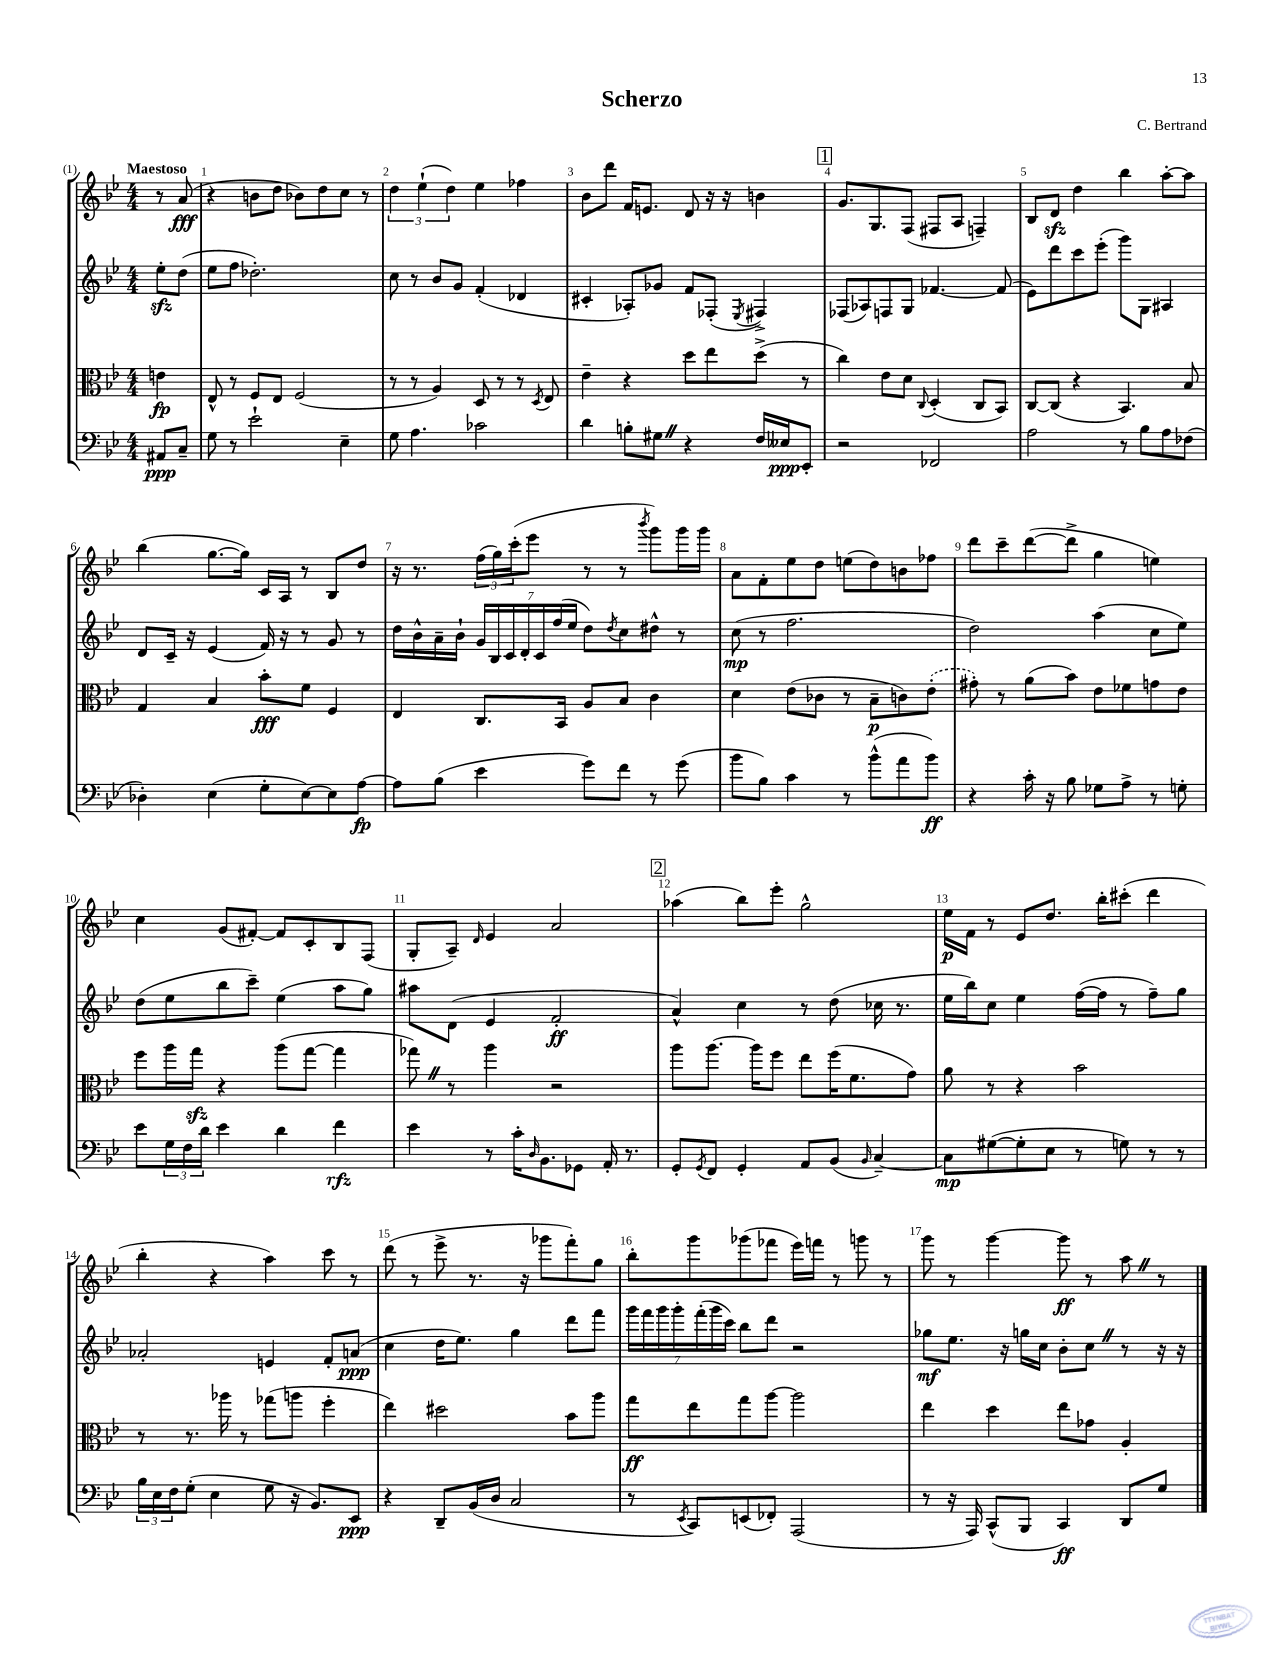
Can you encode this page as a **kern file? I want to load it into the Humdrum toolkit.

**kern	**dynam	**kern	**dynam	**kern	**dynam	**kern	**dynam
*part4	*part4	*part3	*part3	*part2	*part2	*part1	*part1
*staff4	*staff4	*staff3	*staff3	*staff2	*staff2	*staff1	*staff1
*clefF4	*	*clefC3	*	*clefG2	*	*clefG2	*
*k[b-e-]	*	*k[b-e-]	*	*k[b-e-]	*	*k[b-e-]	*
*M4/4	*	*M4/4	*	*M4/4	*	*M4/4	*
=	=	=	=	=	=	=	=
!	!	!	!	!	!	!LO:TX:a:B:t=Maestoso	!
8AA#X/L	ppp	4en\	fp	8ee-zz'\L	.	8r	.
8C~/J	.	.	.	(8dd\J	.	(8a/	fff
=1	=1	=1	=1	=1	=1	=1	=1
8G\	.	8E-^^/	.	8ee-\L	.	4r	.
8r	.	8r	.	8ff\J	.	.	.
2e-`\	.	8F/L	.	2.dd-X'\)	.	8bn\L	.
.	.	8E-/J	.	.	.	8dd\J	.
.	.	(2F/	.	.	.	8b-X\L)	.
.	.	.	.	.	.	8dd\	.
4E-~\	.	.	.	.	.	8cc\J	.
.	.	.	.	.	.	8r	.
=2	=2	=2	=2	=2	=2	=2	=2
8G\	.	8r	.	8cc\	.	6dd\	.
4.A\	.	8r	.	8r	.	.	.
.	.	.	.	.	.	(6ee-`\	.
.	.	4A/)	.	8b-/L	.	.	.
.	.	.	.	.	.	6dd\)	.
.	.	.	.	8g/J	.	.	.
2c-X\	.	8D/	.	(4f'/	.	4ee-\	.
.	.	8r	.	.	.	.	.
.	.	8r	.	4d-X/	.	4ff-X\	.
.	.	8qD/	.	.	.	.	.
.	.	8E-/	.	.	.	.	.
=3	=3	=3	=3	=3	=3	=3	=3
4d\	.	4e-~\	.	4c#X'/	.	8b-\L	.
.	.	.	.	.	.	8ddd\J	.
8Bn'\L	.	4r	.	8A-X'/L)	.	16f/KL	.
.	.	.	.	.	.	8.en/J	.
8G#XZ\J	.	.	.	8g-X/J	.	.	.
4r	.	8dd\L	.	8f/L	.	8d/	.
.	.	8ee-\	.	(8F-X'/J	.	16r	.
.	.	.	.	.	.	16r	.
.	.	.	.	8qE-/	.	.	.
16F/LL	.	(8dd^\J	.	4F#X^/)	.	4bn\	.
16E--X/J	ppp	.	.	.	.	.	.
8EE-'/J	.	8r	.	.	.	.	.
!!LO:REH:place=s1:t=1
=4	=4	=4	=4	=4	=4	=4	=4
2r	.	4cc\)	.	(8F-X/L	.	8.g/L	.
.	.	.	.	8A-X/)	.	.	.
.	.	.	.	.	.	8.G/	.
.	.	8e-\L	.	8Fn/	.	.	.
.	.	8d\J	.	8G/J	.	(8F/J	.
.	.	8qqC/	.	.	.	.	.
2FF-X/	.	(4D'/	.	[4.f-X/	.	8F#X/L	.
.	.	.	.	.	.	8A/J	.
.	.	8C/L	.	.	.	4Fn~/)	.
.	.	8BB-/J)	.	(8f-/]	.	.	.
=5	=5	=5	=5	=5	=5	=5	=5
2A\	.	[8C/L	.	8e-\L)	.	8B-/L	.
.	.	(8C/J]	.	8ddd\	.	8dzz/J	.
.	.	4r	.	8ccc\	.	4dd\	.
.	.	.	.	(8eee-'\J	.	.	.
8r	.	4.BB-/)	.	8ggg\L)	.	4bb-\	.
8B-\L	.	.	.	8G\J	.	.	.
8A\	.	.	.	4A#X/	.	[8aa'\L	.
(8F-X\J	.	8B-/	.	.	.	8aa\J]	.
!!LO:LB:g=z
=6	=6	=6	=6	=6	=6	=6	=6
4D-X'\)	.	4G/	.	8d/L	.	(4bb-\	.
.	.	.	.	16c~/Jk	.	.	.
.	.	.	.	16r	.	.	.
(4E-\	.	4B-/	.	(4e-/	.	[8.gg\L	.
.	.	.	.	.	.	16gg\Jk])	.
8G'\L	.	8b-'\L	fff	16f/)	.	16c/LL	.
.	.	.	.	16r	.	16A/JJ	.
[8E-\)	.	8f\J	.	8r	.	8r	.
8E-\]	.	4F/	.	8g/	.	8B-/L	.
[8A\J	fp	.	.	8r	.	8dd/J	.
=7	=7	=7	=7	=7	=7	=7	=7
8A\L]	.	4E-/	.	16dd\LL	.	16r	.
.	.	.	.	16b-^^\	.	8.r	.
(8B-\J	.	.	.	16a~\	.	.	.
.	.	.	.	16b-`\JJ	.	.	.
4e-\	.	8.C/L	.	28g/LL	.	(24ff\LL	.
.	.	.	.	28B-/	.	.	.
.	.	.	.	.	.	24gg\)	.
.	.	.	.	28c/	.	.	.
.	.	.	.	.	.	(24ccc'\J	.
.	.	.	.	28d'/	.	.	.
.	.	.	.	.	.	8eee-\J	.
.	.	.	.	28c/	.	.	.
.	.	.	.	(28ff/	.	.	.
.	.	16BB-/Jk	.	.	.	.	.
.	.	.	.	28ee-/JJ	.	.	.
8g\L)	.	8A/L	.	8dd\L)	.	8r	.
.	.	.	.	8qdd/	.	.	.
8f\J	.	8B-/J	.	8cc\	.	8r	.
.	.	.	.	.	.	8qbbb-/	.
8r	.	4c\	.	8dd#X^^\J	.	8ggg\L)	.
(8g\	.	.	.	8r	.	16ggg\L	.
.	.	.	.	.	.	16ggg\JJ	.
=8	=8	=8	=8	=8	=8	=8	=8
8b-\L	.	4d\	.	(8cc\	mp	8a\L	.
8B-\J)	.	.	.	8r	.	8f'\	.
4c\	.	(8e-\L	.	2.ff\	.	8ee-\	.
.	.	8c-X\J	.	.	.	8dd\J	.
8r	.	8r	.	.	.	(8een\L	.
(8b-^^\L	.	8B-~\L	p	.	.	8dd\)	.
8a\	.	8cn\)	.	.	.	8bn\	.
8b-\J)	ff	(8e-'\J	.	.	.	8ff-X\J	.
=9	=9	=9	=9	=9	=9	=9	=9
4r	.	8g#X'\)	.	2dd\)	.	8ddd\L	.
.	.	8r	.	.	.	8ccc~\	.
16c'\	.	(8a\L	.	.	.	([8ddd\	.
16r	.	.	.	.	.	.	.
8B-\	.	8b-\J)	.	.	.	8ddd^\J]	.
8G-X\L	.	8e-\L	.	(4aa\	.	4gg\	.
8A^\J	.	8f-X\	.	.	.	.	.
8r	.	8gn\	.	8cc\L	.	4een\)	.
8Gn'\	.	8e-\J	.	8ee-\J)	.	.	.
!!LO:LB:g=z
=10	=10	=10	=10	=10	=10	=10	=10
8e-\L	.	8ff\L	.	(8dd\L	.	4cc\	.
24G\L	.	16aa\L	.	8ee-\	.	.	.
24F\	.	.	.	.	.	.	.
.	.	16ggzz\JJ	.	.	.	.	.
24d\JJ	.	.	.	.	.	.	.
4e-\	.	4r	.	8bb-\	.	(8g/L	.
.	.	.	.	8ccc~\J)	.	[8f#X'/J)	.
4d\	.	(8aa\L	.	(4ee-\	.	8f#/L]	.
.	.	[8gg\J	.	.	.	8c'/	.
4f\	rfz	4gg\]	.	8aa\L	.	8B-/	.
.	.	.	.	8gg\J)	.	(8F/J	.
=11	=11	=11	=11	=11	=11	=11	=11
4e-\	.	8gg-XZ\)	.	8aa#X\L	.	8G'/L	.
.	.	8r	.	(8d\J	.	8A~/J)	.
.	.	.	.	.	.	16qqd/	.
8r	.	4aa\	.	4e-/	.	4e-/	.
16c'\KL	.	.	.	.	.	.	.
16qqD/	.	.	.	.	.	.	.
8.BB-\	.	.	.	.	.	.	.
.	.	2r	.	2f'/	ff	2a/	.
8GG-X\J	.	.	.	.	.	.	.
16AA'/	.	.	.	.	.	.	.
8.r	.	.	.	.	.	.	.
!!LO:REH:place=s1:t=2
=12	=12	=12	=12	=12	=12	=12	=12
8GG'/L	.	8aa\L	.	4a^^/)	.	(4aa-X\	.
8qGG/	.	.	.	.	.	.	.
8FF/J	.	[8.aa\J	.	.	.	.	.
4GG'/	.	.	.	4cc\	.	8bb-\L)	.
.	.	16aa\KL]	.	.	.	.	.
.	.	8ff\J	.	.	.	8eee-'\J	.
8AA/L	.	8ee-\L	.	8r	.	2gg^^\	.
(8BB-/J	.	(16ff\K	.	(8dd\	.	.	.
.	.	8.f\	.	.	.	.	.
16qqBB-/	.	.	.	.	.	.	.
[4C~/)	.	.	.	16cc-X\	.	.	.
.	.	.	.	8.r	.	.	.
.	.	8g\J)	.	.	.	.	.
=13	=13	=13	=13	=13	=13	=13	=13
8C\L]	mp	8a\	.	16ee-\LL	.	16ee-\LL	p
.	.	.	.	16bb-\J)	.	16f\JJ	.
([8G#X\	.	8r	.	8cc\J	.	8r	.
8G#'\]	.	4r	.	4ee-\	.	8e-/L	.
8E-\J	.	.	.	.	.	8.dd/J	.
8r	.	2b-\	.	([16ff\LL	.	.	.
.	.	.	.	16ff\JJ]	.	16bb-'\KL	.
8Gn\)	.	.	.	8r	.	(8ccc#X'\J	.
8r	.	.	.	8ff~\L)	.	4ddd\	.
8r	.	.	.	8gg\J	.	.	.
!!LO:LB:g=z
=14	=14	=14	=14	=14	=14	=14	=14
24B-\LL	.	8r	.	2a-X'/	.	4bb-'\	.
24E-\	.	.	.	.	.	.	.
24F\J	.	.	.	.	.	.	.
(8G'\J	.	8.r	.	.	.	.	.
4E-\	.	.	.	.	.	4r	.
.	.	16aa-X\	.	.	.	.	.
.	.	8r	.	.	.	.	.
8G\	.	(8gg-X\L	.	4en/	.	4aa\)	.
16r	.	8aan\J	.	.	.	.	.
8.BB-/L)	.	.	.	.	.	.	.
.	.	4ff'\	.	8f'/L	.	8ccc\	.
8EE-/J	ppp	.	.	(8an/J	ppp	8r	.
=15	=15	=15	=15	=15	=15	=15	=15
4r	.	4ee-\)	.	4cc\	.	(8ddd\	.
.	.	.	.	.	.	8r	.
8DD~/L	.	2dd#X\	.	16dd\KL	.	8eee-^\	.
.	.	.	.	8.ee-\J)	.	.	.
(16BB-/L	.	.	.	.	.	8.r	.
16D/JJ	.	.	.	.	.	.	.
2C/	.	.	.	4gg\	.	.	.
.	.	.	.	.	.	16r	.
.	.	.	.	.	.	8ggg-X\L	.
.	.	8b-\L	.	8ddd\L	.	8fff'\)	.
.	.	8aa\J	.	8fff\J	.	8gg\J	.
=16	=16	=16	=16	=16	=16	=16	=16
8r	.	8gg\L	ff	28ggg\LL	.	8bb-'\L	.
.	.	.	.	28fff\	.	.	.
.	.	.	.	28ggg\	.	.	.
.	.	.	.	28ggg'\	.	.	.
8qEE-/	.	.	.	.	.	.	.
8CC/L)	.	8ee-\	.	.	.	8ggg\	.
.	.	.	.	(28fff'\	.	.	.
.	.	.	.	28ggg\	.	.	.
.	.	.	.	28ccc\JJ)	.	.	.
(8EEn/	.	8gg\	.	8bb-\L	.	(8ggg-X\	.
8FF-X'/J)	.	[8aa\J	.	8ddd\J	.	8fff-X\J	.
(2AAA/	.	2aa\]	.	2r	.	16eee-\LL)	.
.	.	.	.	.	.	16fffn\JJ	.
.	.	.	.	.	.	8r	.
.	.	.	.	.	.	8gggn\	.
.	.	.	.	.	.	8r	.
=17	=17	=17	=17	=17	=17	=17	=17
8r	.	4ee-\	.	8gg-X\L	mf	8ggg\	.
16r	.	.	.	8.ee-\J	.	8r	.
16AAA/)	.	.	.	.	.	.	.
(8CC^^/L	.	4dd\	.	.	.	[4ggg\	.
.	.	.	.	16r	.	.	.
8BBB-/J	.	.	.	16ggn\LL	.	.	.
.	.	.	.	16cc\JJ	.	.	.
4CC/)	ff	8ee-\L	.	8b-'\L	.	8ggg\]	ff
.	.	8g-X\J	.	8ccZ\J	.	8r	.
8DD/L	.	4A'/	.	8r	.	8aaZ\	.
8G/J	.	.	.	16r	.	8r	.
.	.	.	.	16r	.	.	.
==	==	==	==	==	==	==	==
*-	*-	*-	*-	*-	*-	*-	*-
